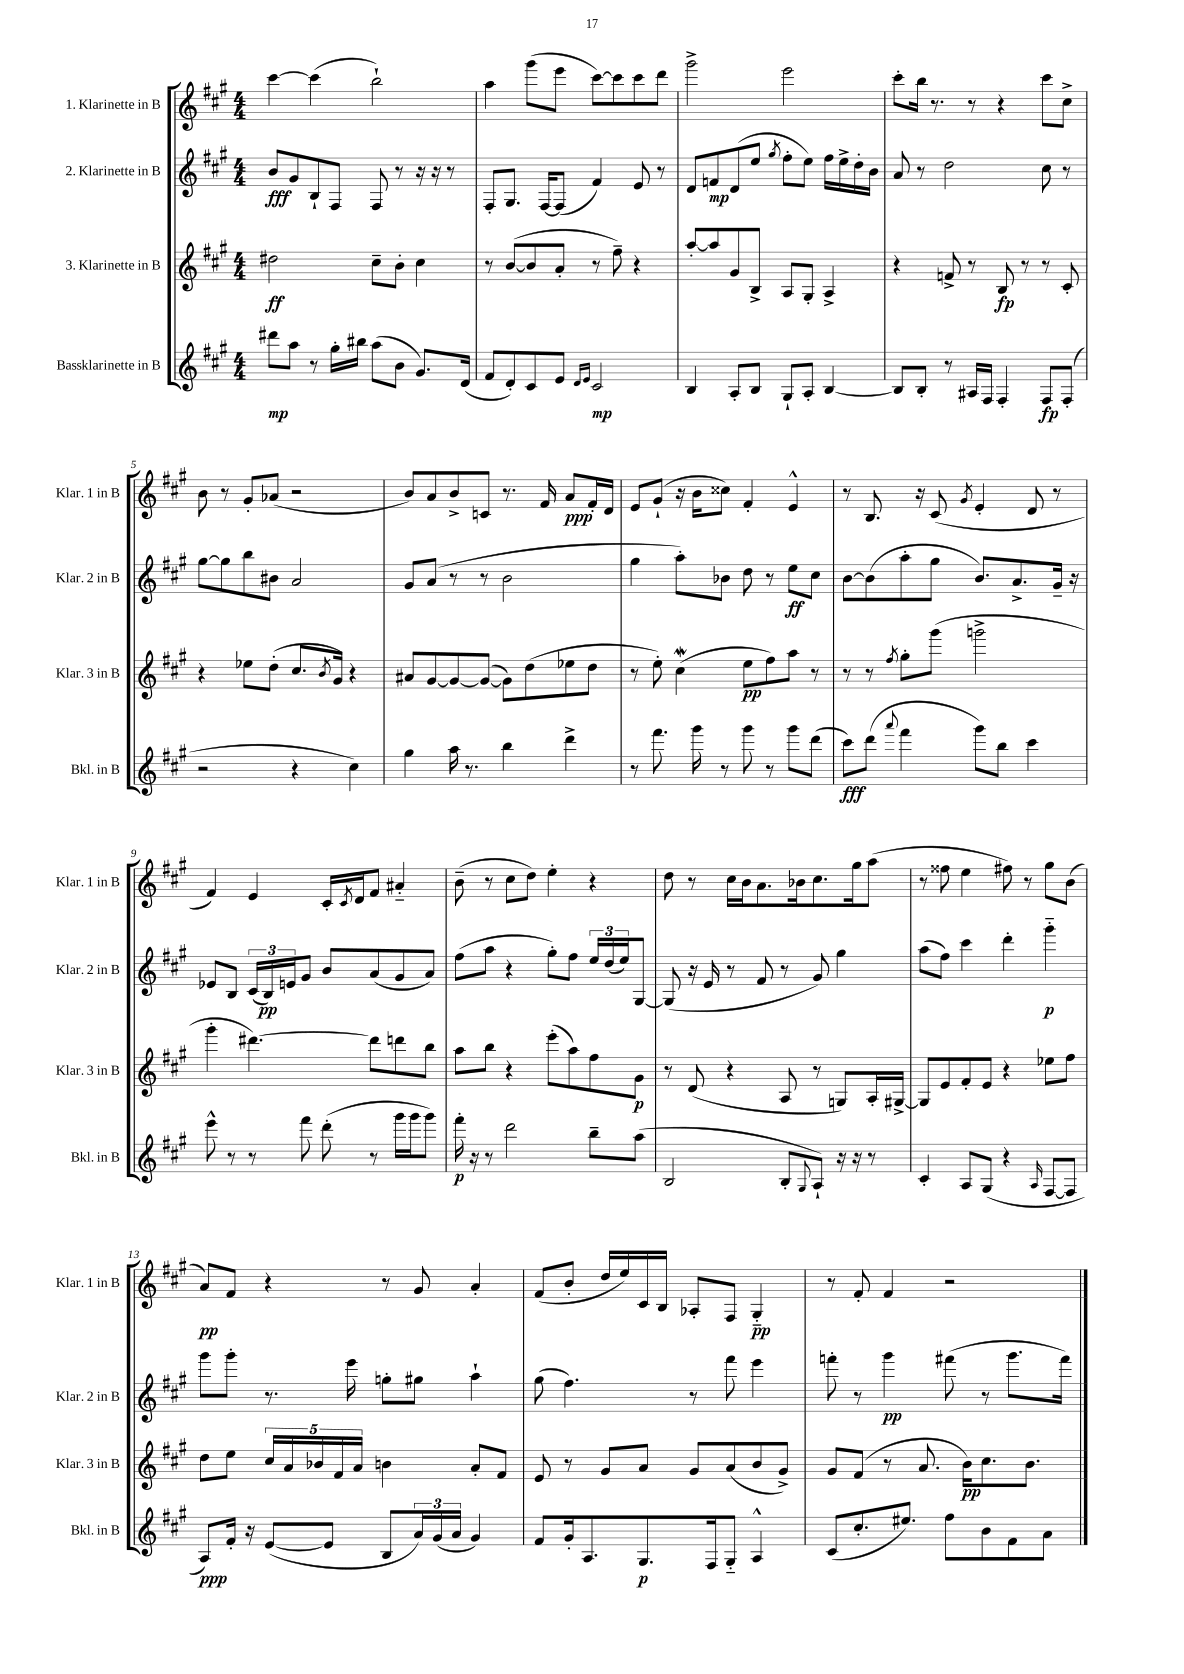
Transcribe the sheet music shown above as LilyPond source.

<<
\new StaffGroup <<
\new Staff = "s0" \with { instrumentName = "1. Klarinette in B" shortInstrumentName = "Klar. 1 in B" } {
    \clef treble \key a \major \numericTimeSignature \time 4/4
    cis'''4~ cis'''4( b''2-!) |
    a''4 gis'''8( e'''8 cis'''8~) cis'''8 cis'''8 d'''8 |
    gis'''2-> e'''2 |
    cis'''8-. b''16 r8. r8 r4 cis'''8 cis''8-> |
    b'8 r8 gis'8-. aes'8( r2 |
    b'8) a'8 b'8-> c'8 r8. fis'16 a'8\ppp fis'16-. d'16 |
    e'8 gis'8-!( r16 b'16 cisis''8) fis'4-. e'4-^ |
    r8 b8. r16 cis'8( \acciaccatura { gis'8 } e'4-. d'8 r8 |
    fis'4) e'4 cis'16-. \acciaccatura { cis'8 } d'16 fis'8 ais'4-_ |
    b'8--( r8 cis''8 d''8) e''4-. r4 |
    d''8 r8 cis''16 b'16 a'8. bes'16 cis''8. gis''16 a''8( |
    r8 fisis''8 e''4 fis''8) r8 gis''8 b'8( |
    a'8\pp) fis'8 r4 r8 gis'8 a'4-. |
    fis'8( b'8-. d''16 e''16) cis'16 b16 aes8-. fis8 gis4-_\pp |
    r8 fis'8-. fis'4 r2 \bar "|." |
}
\new Staff = "s1" \with { instrumentName = "2. Klarinette in B" shortInstrumentName = "Klar. 2 in B" } {
    \clef treble \key a \major \numericTimeSignature \time 4/4
    b'8\fff gis'8 b8-! fis8 fis8 r8 r16 r16 r8 |
    fis8-. gis8. fis16~ fis8( fis'4) e'8 r8 |
    d'8 f'8\mp d'8( e''8 \acciaccatura { gis''8 } fis''8-. e''8) fis''16 e''16-> d''16-. b'16 |
    a'8 r8 d''2 cis''8 r8 |
    gis''8~ gis''8 b''8 bis'8 a'2 |
    gis'8 a'8( r8 r8 b'2 |
    gis''4 a''8-.) bes'8 d''8 r8 e''8\ff cis''8 |
    b'8~ b'8( a''8-. gis''8 b'8.) a'8.-> gis'16-- r16 |
    ees'8 b8 \tuplet 3/2 { cis'16( b16\pp) e'16 } gis'8 b'8 a'8( gis'8 a'8) |
    fis''8( a''8 r4 gis''8-.) fis''8 \tuplet 3/2 { e''16 d''16( e''16) } gis8~ |
    gis8( r16 e'16 r8 fis'8 r8 gis'8) gis''4 |
    a''8( fis''8) cis'''4 d'''4-. gis'''4-_\p |
    gis'''8 gis'''8-. r8. e'''16 g''8-. gis''8 a''4-! |
    gis''8( fis''4.) r8 fis'''8 e'''4 |
    f'''8-. r8 gis'''4\pp fis'''8( r8 gis'''8. fis'''16) \bar "|." |
}
\new Staff = "s2" \with { instrumentName = "3. Klarinette in B" shortInstrumentName = "Klar. 3 in B" } {
    \clef treble \key a \major \numericTimeSignature \time 4/4
    dis''2\ff cis''8-- b'8-. cis''4 |
    r8 b'8~( b'8 a'8-. r8 fis''8--) r4 |
    a''8~-. a''8 gis'8 b8-> a8 gis8-. a4-> |
    r4 f'8-> r8 b8\fp r8 r8 cis'8-. |
    r4 ees''8 d''8-.( cis''8. \acciaccatura { b'8 } gis'16) r4 |
    ais'8 gis'8~ gis'8~ gis'8~( gis'8) d''8( ees''8 d''8 |
    r8 e''8-.) cis''4\mordent( e''8\pp fis''8) a''8 r8 |
    r8 r8 \acciaccatura { fis''8 } gis''8-. gis'''8( g'''2-> |
    gis'''4-. dis'''4.~) dis'''8 d'''8 b''8 |
    a''8 b''8 r4 e'''8-.( a''8) fis''8 gis'8\p |
    r8 d'8( r4 a8 r8 g8) a16-. gis16~-> |
    gis8 e'8 fis'8-. e'8 r4 ees''8 fis''8 |
    d''8 e''8 \tuplet 5/4 { cis''16 a'16 bes'16 fis'16 a'16 } b'4 a'8-. fis'8 |
    e'8 r8 gis'8 a'8 gis'8 a'8( b'8 gis'8->) |
    gis'8 fis'8( r8 a'8. b'16\pp) cis''8. b'8. \bar "|." |
}
\new Staff = "s3" \with { instrumentName = "Bassklarinette in B" shortInstrumentName = "Bkl. in B" } {
    \clef treble \key a \major \numericTimeSignature \time 4/4
    dis'''8\mp a''8 r8 gis''16-. bis''16 a''8( b'8 gis'8.) d'16( |
    fis'8 d'8-.) cis'8 e'8 \grace { d'16 e'16 } cis'2\mp |
    b4 a8-. b8 gis8-! a8-. b4~ |
    b8 b8-. r8 ais16 fis16 fis4-. fis8\fp fis8-.( |
    r2 r4 cis''4) |
    gis''4 a''16 r8. b''4 d'''4-> |
    r8 fis'''8. gis'''16 r8 gis'''8 r8 gis'''8 d'''8( |
    cis'''8\fff) d'''8( \appoggiatura { a'''8 } fis'''4 gis'''8) b''8 cis'''4 |
    e'''8-^ r8 r8 fis'''8 d'''8-.( r8 gis'''16 gis'''16 gis'''8) |
    fis'''16-.\p r16 r8 d'''2 b''8-- a''8( |
    b2 b8-. \appoggiatura { gis8 } a8-!) r16 r16 r8 |
    cis'4-. a8 gis8( r4 \grace { a16 } fis8~ fis8 |
    a8\ppp) fis'16-. r16 e'8~( e'8 b8 \tuplet 3/2 { a'16) gis'16( a'16 } gis'4) |
    fis'8 gis'16-. a8. gis8.\p fis16 gis8-_ a4-^ |
    cis'8( cis''8.-. eis''8.) fis''8 b'8 fis'8 a'8 \bar "|." |
}
>>
>>
